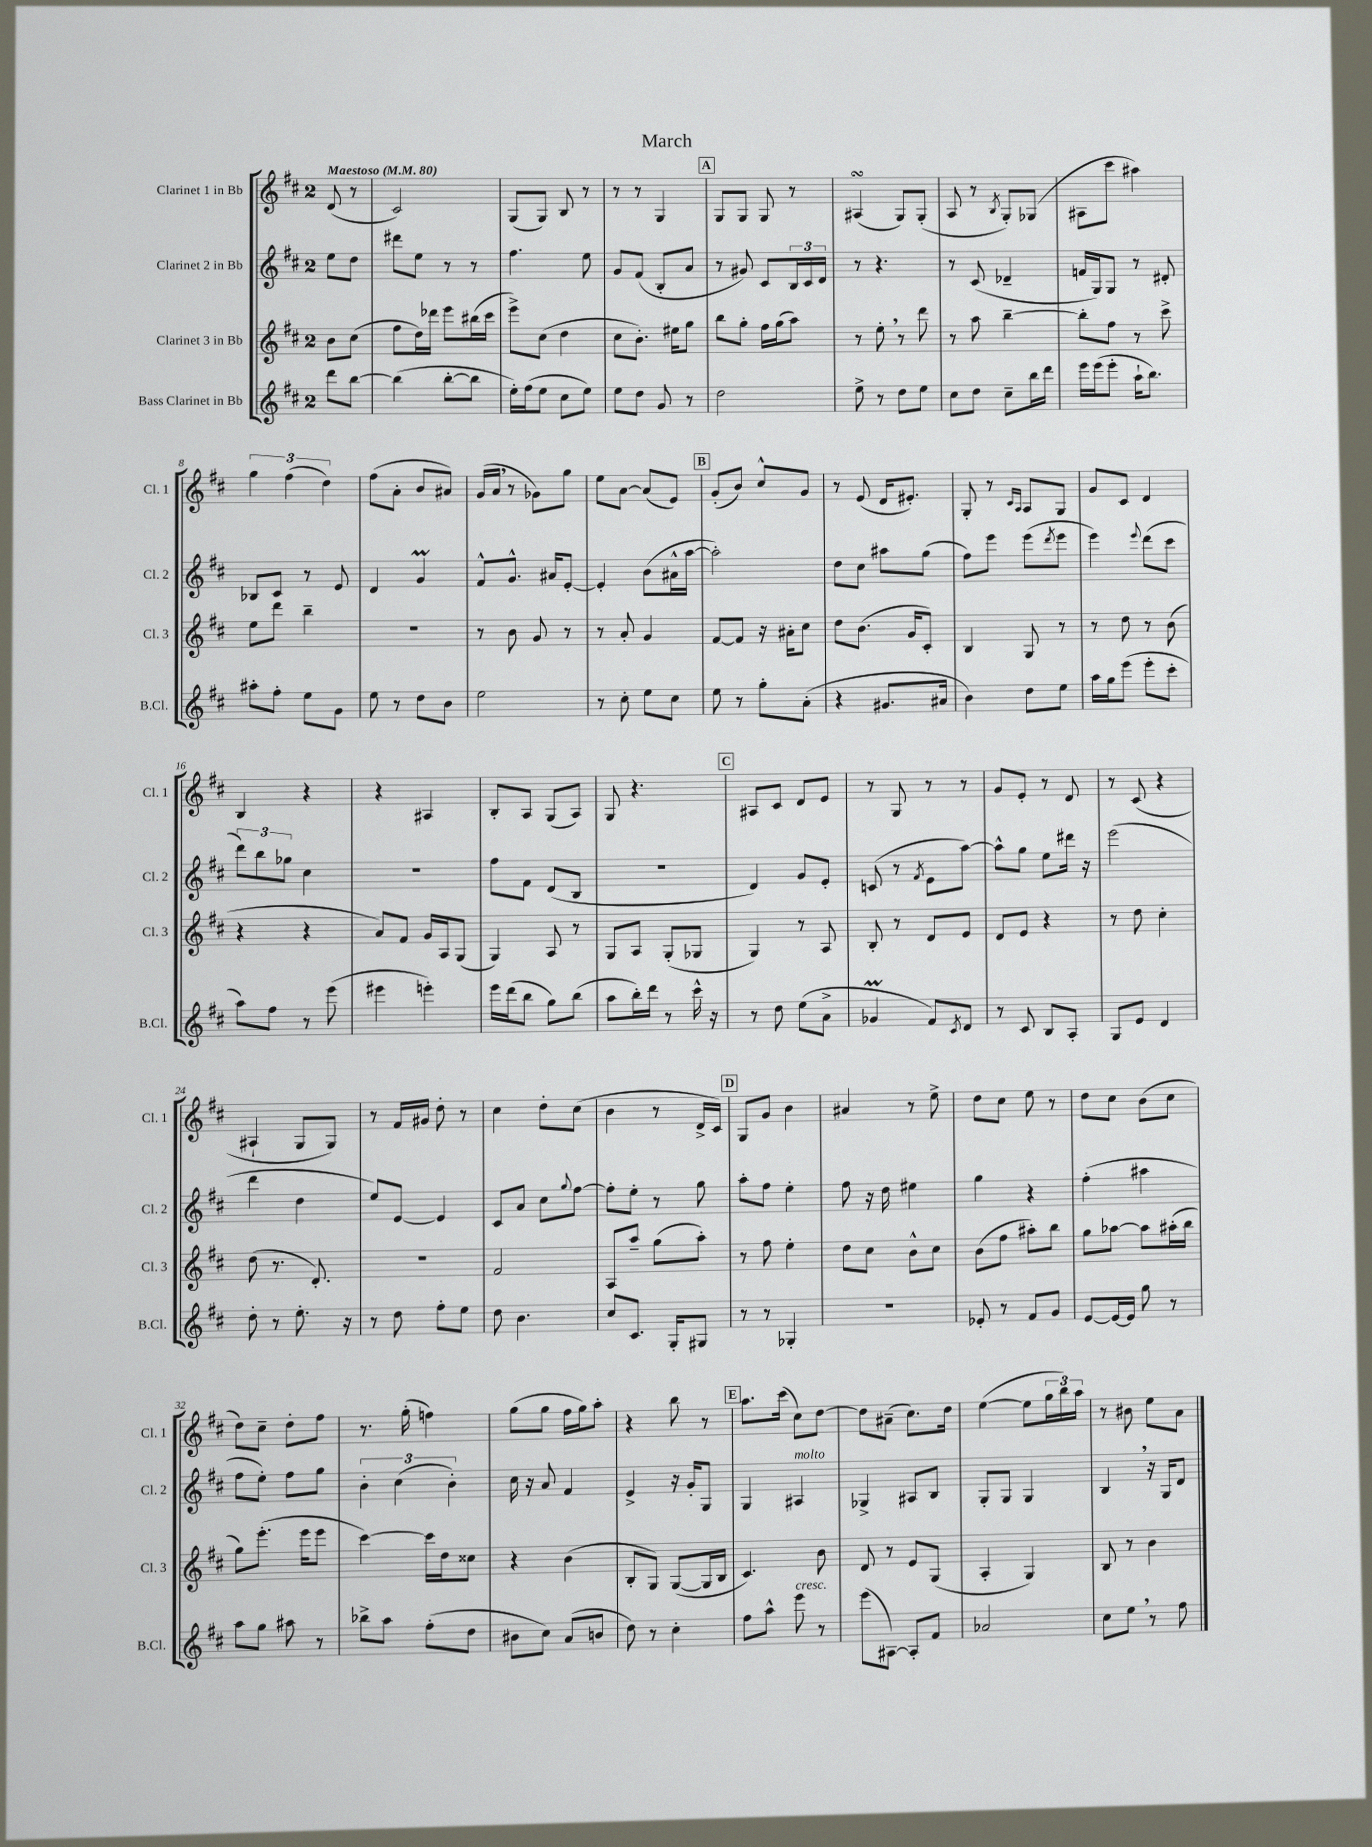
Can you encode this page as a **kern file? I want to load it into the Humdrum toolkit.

**kern	**kern	**kern	**kern
*part4	*part3	*part2	*part1
*staff4	*staff3	*staff2	*staff1
*I"Bass Clarinet in Bb	*I"Clarinet 3 in Bb	*I"Clarinet 2 in Bb	*I"Clarinet 1 in Bb
*I'B.Cl.	*I'Cl. 3	*I'Cl. 2	*I'Cl. 1
*clefG2	*clefG2	*clefG2	*clefG2
*k[f#c#]	*k[f#c#]	*k[f#c#]	*k[f#c#]
*M2/4	*M2/4	*M2/4	*M2/4
*MM80	*MM80	*MM80	*MM80
=	=	=	=
!	!	!	!LO:TX:a:B:t=Maestoso
8ddd\L	8b\L	8ee\L	(8d/
[8bb\J	(8cc#\J	8dd\J	8r
=1	=1	=1	=1
(4bb\]	8ff#\L	8ddd#X\L	2c#/)
.	16dd\L)	8ee\J	.
.	16ddd-X\JJ	.	.
[8bb'\L	8eee\L	8r	.
8bb\J]	(16bb#X\L	8r	.
.	16ccc#\JJ	.	.
=2	=2	=2	=2
16ee'\LL)	8eee^\L)	4.ff#\	(8G/L
(16ff#\J	.	.	.
8ee\J	(8cc#\J	.	8G/J)
8cc#\L	4dd\	.	8B/
8ee\J)	.	8ee\	8r
=3	=3	=3	=3
8ee\L	8cc#\L	8g/L	8r
8dd\J	8.b'\J)	(8f#/J	8r
8g/	.	8B'/L	4G/
.	16ee#X\KL	.	.
8r	8gg\J	8a/J	.
!!LO:REH:place=s1:t=A
=4	=4	=4	=4
2dd\	8bb\L	8r	8G/L
.	8gg'\J	8g#X/)	8G/J
.	16ff#\LL	8c#/L	8G/
.	(16gg\J	.	.
.	8aa\J)	24B/L	8r
.	.	24c#/	.
.	.	24d/JJ	.
=5	=5	=5	=5
8ee^\	8r	8r	(4A#XsSsS/
8r	8ee',\	4.r	.
8dd\L	8r	.	8G/L)
8ee\J	8ddd\	.	(8G'/J
=6	=6	=6	=6
8cc#\L	8r	8r	8A/
8dd\J	8aa\	(8c#/	8r
.	.	.	8qB/
8cc#~\L	[4bb~\	4d-X~/	8G'/L)
16bb\L	.	.	(8G-X/J
16ddd\JJ	.	.	.
=7	=7	=7	=7
16eee\LL	8bb'\L]	16fn/LL	8A#X\L
(16eee\J	.	16G/J)	.
8eee'\J	8ff#\J	8G/J	8ccc#\J
16aa`\KL	8r	8r	4aa#X\)
8.bb\J)	.	.	.
.	8ccc#^\	8d#X'/	.
!!LO:LB:g=z
=8	=8	=8	=8
8aa#X'\L	8ee\L	8B-X/L	6gg\
8ff#'\J	8ddd\J	8c#/J	.
.	.	.	(6ff#\
8ee\L	4bb~\	8r	.
.	.	.	6dd\)
8g\J	.	8e/	.
=9	=9	=9	=9
8ee\	2r	4d/	(8ff#\L
8r	.	.	8a'\J
8dd\L	.	4gM/	8b/L
8b\J	.	.	8a#X/J)
=10	=10	=10	=10
2ee\	8r	8f#^^/L	(16g/LL
.	.	.	16a,/JJ
.	8b\	8.g^^/J	8r
.	8g/	.	8g-X\L)
.	.	16a#X/KL	.
.	8r	[8e'/J	8gg\J
=11	=11	=11	=11
8r	8r	4e'/]	8ee\L
8cc#'\	8a'/	.	[8a\J
8ee\L	4g/	(8b\L	(8a/L]
8cc#\J	.	16a#X^^\L	8e/J)
.	.	[16aa\JJ	.
!!LO:REH:place=s1:t=B
=12	=12	=12	=12
8ee\	[8f#/L	2aa'\])	(8g'/L
8r	8f#/J]	.	8b/J)
8gg'\L	16r	.	8cc#^^/L
.	16a#X'\KL	.	.
(8a'\J	8cc#\J	.	8g/J
=13	=13	=13	=13
4r	8dd\L	8dd\L	8r
.	(8.b\J	8cc#\J	(8e/
8.g#X/L	.	8aa#X\L	16d/KL
.	16g/KL	.	8.e#X'/J)
.	8c#'/J)	(8gg\J	.
16a#X/Jk	.	.	.
=14	=14	=14	=14
4b\)	4B/	8ff#\L)	8G'/
.	.	8eee\J	8r
.	.	.	16qqc#/LL
.	.	.	16qqA/JJ
8dd\L	8G/	(8eee\L	8A/L
.	.	8qddd/	.
8ee\J	8r	8eee\J	8G/J
=15	=15	=15	=15
16aa\LL	8r	4eee\)	8g/L
16gg\J	.	.	.
(8eee\J	8dd\	.	8c#/J
.	.	8qqeee/	.
8eee'\L	8r	(8ddd\L	4d/
8ccc#'\J	(8b\	8ccc#\J	.
!!LO:LB:g=z
=16	=16	=16	=16
8aa\L)	4r	12ddd\L)	4B/
.	.	12bb\	.
8ff#\J	.	.	.
.	.	12gg-X\J	.
8r	4r	4cc#\	4r
(8eee\	.	.	.
=17	=17	=17	=17
4eee#X\	8a/L)	2r	4r
.	8f#/J	.	.
4eeen'\)	16g/LL	.	4A#X/
.	16A/J	.	.
.	(8G/J	.	.
=18	=18	=18	=18
16eee\LL	4G/)	8ff#\L	8B'/L
(16ddd\J	.	.	.
8bb\J	.	8f#\J	8A/J
8gg\L)	8A/	(8d/L	(8G/L
(8bb\J	8r	8B/J	8A/J)
=19	=19	=19	=19
8aa\L	8G/L	2r	8G/
16bb'\L)	8A/J	.	4.r
16ddd\JJ	.	.	.
8r	(8G'/L	.	.
16ccc#^^\	8G-X/J	.	.
16r	.	.	.
!!LO:REH:place=s1:t=C
=20	=20	=20	=20
8r	4G/)	4d/)	8A#X/L
8dd\	.	.	8c#/J
(8ee\L	8r	8g/L	8d/L
8a^\J	8A/	8e'/J	8e/J
=21	=21	=21	=21
4g-XM/	8B'/	(8cn/	8r
.	8r	8r	8G/
.	.	8qf#/	.
8f#/L)	8d/L	8e\L	8r
8qc#/	.	.	.
8d/J	8e/J	[8aa\J)	8r
=22	=22	=22	=22
8r	8d/L	8aa^^\L]	8g/L
8c#/	8e/J	8gg\J	8e'/J
8B/L	4r	8ee\L	8r
8A'/J	.	16ddd#X\Jk	8d/
.	.	16r	.
=23	=23	=23	=23
8G/L	8r	(2eee\	8r
8e/J	8dd\	.	(8c#/
4d/	4cc#'\	.	4r
!!LO:LB:g=z
=24	=24	=24	=24
8dd'\	(8dd\	4ddd\	4A#X`/
8r	8.r	.	.
8.ee'\	.	4dd\	8G/L
.	8.d'/)	.	.
.	.	.	8G/J)
16r	.	.	.
=25	=25	=25	=25
8r	2r	8ee/L)	8r
8dd\	.	[8e/J	16f#/LL
.	.	.	16g#X/JJ
8ff#'\L	.	4e/]	8dd'\
8ee\J	.	.	8r
=26	=26	=26	=26
8dd\	2f#/	8c#/L	4cc#\
4.b\	.	8a/J	.
.	.	8cc#\L	8dd'\L
.	.	8qqgg/	.
.	.	[8ff#\J	(8cc#\J
=27	=27	=27	=27
8cc#/L	8A/L	8ff#'\L]	4b\
8.c#/J	8aa~/J	8ee'\J	.
.	(8gg\L	8r	8r
16G'/KL	.	.	.
8G#X/J	8aa'\J)	8gg\	16d^/LL
.	.	.	16c#/JJ)
!!LO:REH:place=s1:t=D
=28	=28	=28	=28
8r	8r	8aa'\L	8G/L
8r	8ff#\	8ff#\J	8g/J
4G-X'/	4ee'\	4ee'\	4b\
=29	=29	=29	=29
2r	8dd\L	8ff#\	4a#X/
.	8cc#\J	16r	.
.	.	16dd\	.
.	8b^^\L	4ee#X\	8r
.	8cc#\J	.	8ee^\
=30	=30	=30	=30
8e-X'/	(8b\L	4gg\	8dd\L
8r	8ff#\J	.	8cc#\J
8f#/L	8aa#X'\L)	4r	8ee\
8g/J	8bb\J	.	8r
=31	=31	=31	=31
[8e/L	8gg\L	(4ff#'\	8dd\L
16e/L_	[8aa-X\J	.	8cc#\J
16e/JJ]	.	.	.
8gg\	8aa-\L]	4aa#X\	(8b\L
8r	(16aa#X'\L	.	8cc#\J
.	16bb\JJ	.	.
!!LO:LB:g=z
=32	=32	=32	=32
8aa\L	8gg\L)	8ff#\L	8dd\L)
8gg\J	(8.eee'\J	8ee'\J)	8cc#~\J
8aa#X\	.	8ff#\L	8dd'\L
.	16eee\KL	.	.
8r	8eee\J	8gg\J	8ff#\J
=33	=33	=33	=33
8bb-X^\L	[4ccc#\)	6b'\	8.r
8aa\J	.	.	.
.	.	(6cc#\	.
.	.	.	(16gg'\
(8ff#'\L	16ccc#\LL]	.	4ffn\)
.	16dd\J	.	.
.	.	6b'\)	.
8dd\J	8cc##X\J	.	.
=34	=34	=34	=34
8b#X\L	4r	16cc#\	(8gg\L
.	.	16r	.
8cc#\J)	.	8a/	8gg\J
(8a/L	(4b\	4f#/	16ff#\LL
.	.	.	16gg\J)
8bn/J	.	.	8aa'\J
=35	=35	=35	=35
8dd\)	8B'/L	4e^/	4r
8r	8G/J)	.	.
4cc#'\	([8G/L	16r	8bb\
.	.	16g'/KL	.
.	16G/L]	8G/J	8r
.	16B/JJ	.	.
!!LO:REH:place=s1:t=E
=36	=36	=36	=36
8ff#\L	4.c#/)	4G/	8.aa\L
8aa^^\J	.	.	.
.	.	.	(16ccc#\Jk
!	!	!LO:TX:a:i:t=molto	!
!LO:TX:a:i:t=cresc.	!	!	!
8eee\	.	4A#X/	8cc#\L)
8r	8b\	.	[8dd\J
=37	=37	=37	=37
(8eee\L	8d/	4G-X^/	8dd\L]
[8A#X\J)	8r	.	(8a#X~\J
8A#'/L]	8e/L	8A#X/L	8.cc#\L)
8f#/J	(8G/J	8B/J	.
.	.	.	16dd\Jk
=38	=38	=38	=38
2a-X/	4A'/	8G'/L	([4ee\
.	.	8G/J	.
.	4G/)	4G/	8ee\L]
.	.	.	24gg\L
.	.	.	24bb\)
.	.	.	24aa\JJ
=39	=39	=39	=39
8cc#\L	8B/	4B,/	8r
8ee,\J	8r	.	8b#X\
8r	4b\	16r	8ee\L
.	.	16G/KL	.
8ff#\	.	8d/J	8a\J
==	==	==	==
*-	*-	*-	*-
